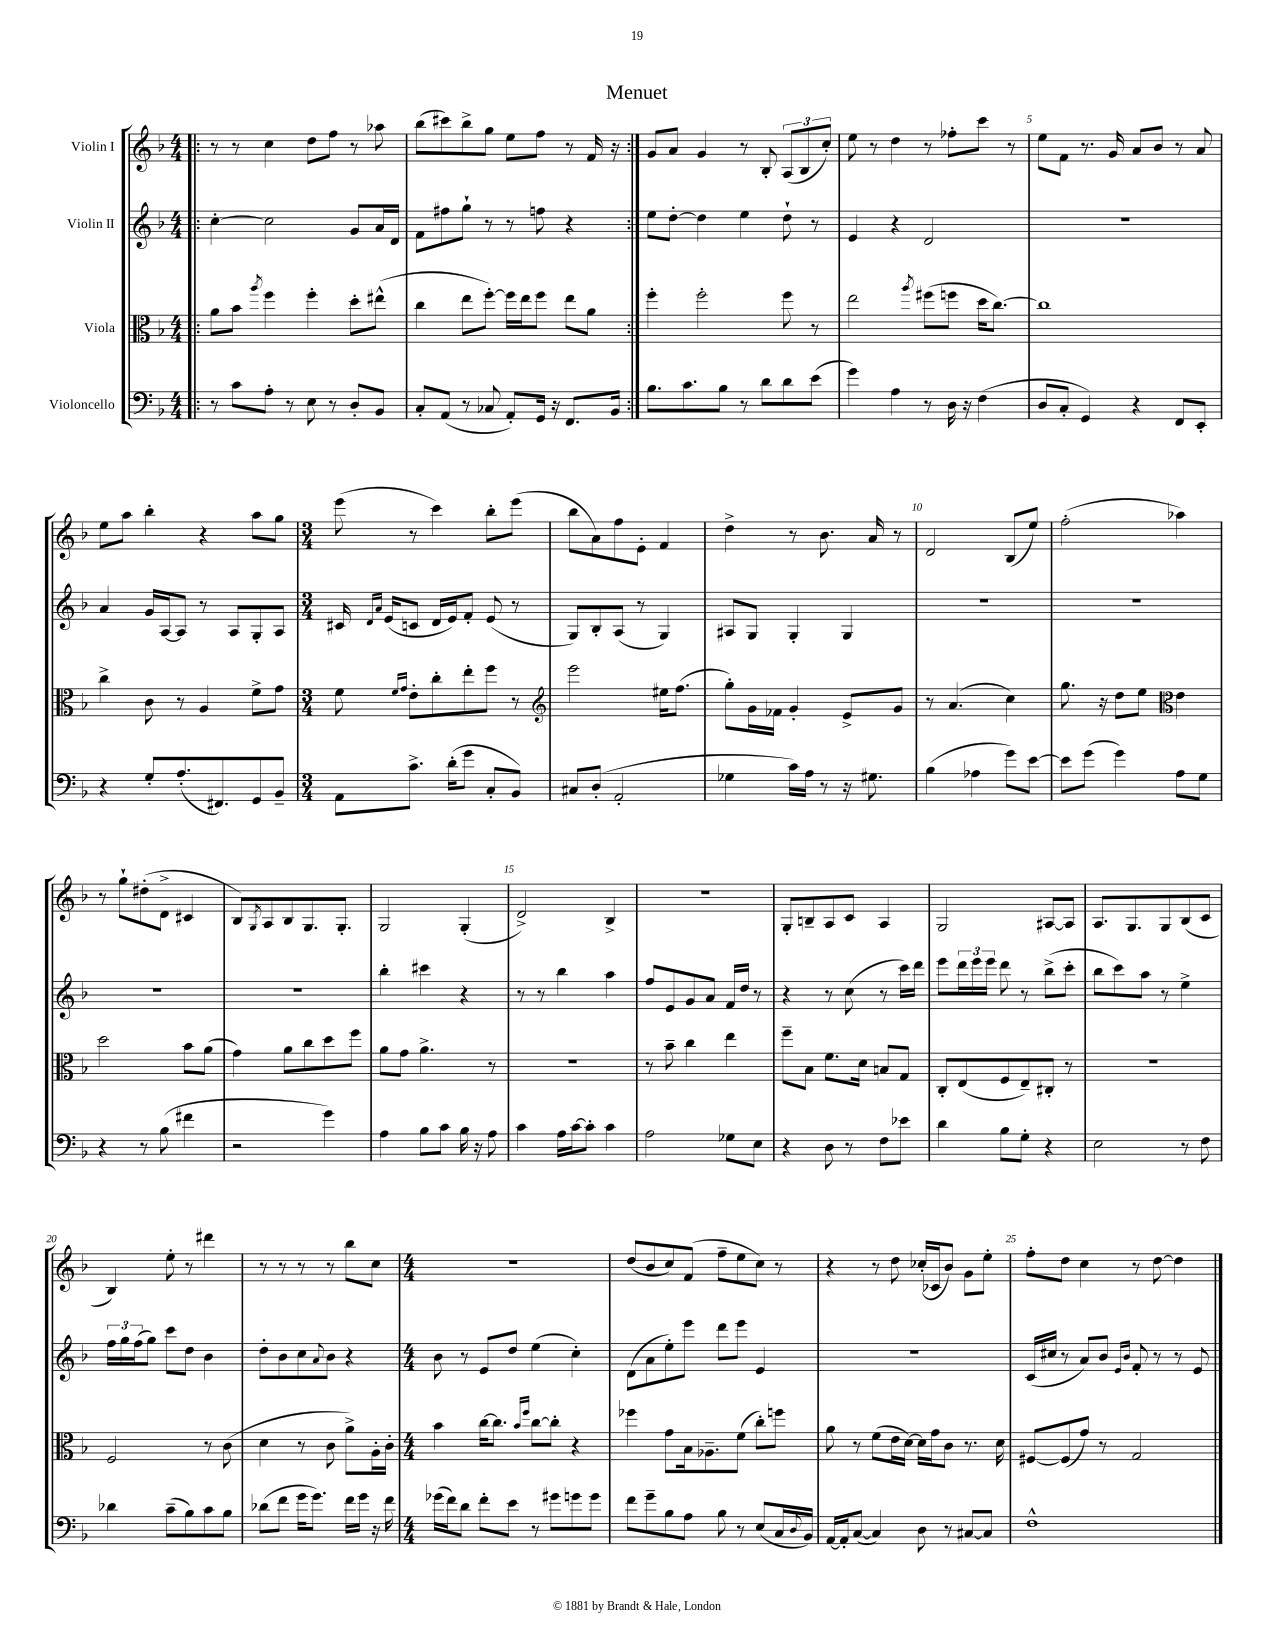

**kern	**kern	**kern	**kern
*staff4	*staff3	*staff2	*staff1
*clefF4	*clefC3	*clefG2	*clefG2
*k[b-]	*k[b-]	*k[b-]	*k[b-]
*M4/4	*M4/4	*M4/4	*M4/4
=!|:	=!|:	=!|:	=!|:
8r	8a	[4cc'	8r
8c	8b-	.	8r
.	8qaa	.	.
8A'	4ff	2cc]	4cc
8r	.	.	.
8E	4ff'	.	8dd
8r	.	.	8ff
8D'	8dd'	8g	8r
8BB-	(8ee#^^	16a	8aa-
.	.	16d	.
=	=	=	=
8C'	4cc	8f	(8bb-
(8AA	.	8ff#	8ccc#)
8r	8ee	8gg`	8bb-^
8C-	[8ff')	8r	8gg
8AA')	16ff]	8r	8ee
.	16ee	.	.
16GG	8ff	8ff	8ff
16r	.	.	.
8.FF	8ee	4r	8r
.	8a	.	16f
16BB-	.	.	16r
=:|!	=:|!	=:|!	=:|!
8.B-	4ff'	8ee	8g
.	.	[8dd'	8a
8.c	.	.	.
.	2ff'	4dd]	4g
8B-	.	.	.
8r	.	4ee	8r
8d	.	.	8B-'
8d	8ff	8dd`	(12A
.	.	.	12B-
(8e	8r	8r	.
.	.	.	12cc')
=	=	=	=
4g)	2ee	4e	8ee
.	.	.	8r
4A	.	4r	4dd
.	8qaa	.	.
8r	(8ff#	2d	8r
16D	8ff	.	8ff-'
16r	.	.	.
(4F	16dd	.	8ccc
.	[8.cc)	.	.
.	.	.	8r
=	=	=	=
8D	1cc]	1r	8ee
8C'	.	.	8f
4GG)	.	.	8.r
.	.	.	16g
4r	.	.	8a
.	.	.	8b-
8FF	.	.	8r
8EE'	.	.	8a
=	=	=	=
4r	4cc^	4a	8ee
.	.	.	8aa
8G'	8c	16g	4bb-'
.	.	[16A	.
(8.A'	8r	8A]	.
.	4A	8r	4r
8.FF#)	.	.	.
.	.	8A	.
8GG	8f^	8G'	8aa
8BB-~	8g	8A	8gg
=	=	=	=
*M3/4	*M3/4	*M3/4	*M3/4
8AA	8f	16c#	(8eee
.	.	16qqd	.
.	.	16qqa	.
.	.	(16e	.
.	16qqf	.	.
.	16qqg	.	.
8.c^	8e'	8c	8r
.	8cc'	16d	4ccc)
(16d'	.	16e)	.
8g	8ee'	8f'	.
8C'	8ff	(8e	8bb-'
8BB-)	8r	8r	(8eee
=	=	=	=
*	*clefG2	*	*
8C#	2eee	8G)	8bb-
(8D'	.	8B-'	8a)
2AA'	.	(8A	8ff
.	.	8r	8e'
.	16ee#	4G)	4f
.	(8.ff	.	.
=	=	=	=
4G-	8gg')	8A#	4dd^
.	16g	8G	.
.	16f-	.	.
16c)	4g'	4G'	8r
16A	.	.	.
8r	.	.	8.b-
16r	8e^	4G	.
8.G#	.	.	16a
.	8g	.	8r
=	=	=	=
(4B-	8r	2.r	2d
.	(4.a	.	.
4A-	.	.	.
8g)	4cc)	.	(8B-
[8e	.	.	8ee)
=	=	=	=
8e]	8.gg	2.r	(2ff'
(8g	.	.	.
.	16r	.	.
4g)	8dd	.	.
.	8ee	.	.
*	*clefC3	*	*
8A	4e	.	4aa-)
8G	.	.	.
=	=	=	=
4r	2dd	2.r	8r
.	.	.	8gg`
8r	.	.	(8dd#'
(8B-	.	.	8d^
4f#	8b-	.	4c#
.	(8a	.	.
=	=	=	=
2r	4g)	2.r	8B-)
.	.	.	8qG
.	.	.	8A
.	8a	.	8B-
.	8cc	.	8.G
4g)	8dd	.	.
.	.	.	8.G'
.	8ff	.	.
=	=	=	=
4A	8a	4bb-'	2G
.	8g	.	.
8B-	4.a^	4ccc#	.
8c	.	.	.
16B-	.	4r	(4G'
16r	.	.	.
8A	8r	.	.
=	=	=	=
4c	2.r	8r	2d^)
.	.	8r	.
16A	.	4bb-	.
[16c	.	.	.
8c']	.	.	.
4c	.	4aa	4B-^
=	=	=	=
2A	8r	8ff	2.r
.	8b-~	8e	.
.	4cc	8g	.
.	.	8a	.
8G-	4ee	16f	.
.	.	16dd	.
8E	.	8r	.
=	=	=	=
4r	8ff~	4r	8G'
.	8B-	.	8B~
8D	8.f	8r	8A
8r	.	(8cc	8c
.	16d	.	.
8F	8B	8r	4A
8e-	8G	16ccc)	.
.	.	16ddd	.
=	=	=	=
4d	8C'	8eee	2G
.	(8E	24ddd	.
.	.	24eee	.
.	.	24eee	.
8B-	8F	8ddd	.
8G'	8E~)	8r	.
4r	8C#'	(8bb-^	[8A#
.	8r	8ccc'	8A#]
=	=	=	=
2E	2.r	8bb-	8.A
.	.	8ccc)	.
.	.	.	8.G
.	.	8aa	.
.	.	8r	8G
8r	.	4ee^	(8B-
8F	.	.	8c
=	=	=	=
4d-	2F	24ff	4B-)
.	.	24gg	.
.	.	(24ff	.
.	.	8gg)	.
(8c~	.	8ccc	8ee'
8B-)	.	8dd	8r
8c	8r	4b-	4ddd#
8B-	(8c	.	.
=	=	=	=
(8d-	4d	8dd'	8r
8f	.	8b-	8r
16g	8r	8cc	8r
8.g)	.	.	.
.	.	8qqa	.
.	8c	8b-	8r
16f	8a^)	4r	8bb-
16g	.	.	.
16r	16A'	.	8cc
16f	16c'	.	.
=	=	=	=
*M4/4	*M4/4	*M4/4	*M4/4
(16g-	4b-	8b-	1r
16f)	.	.	.
8d	.	8r	.
8f'	[16cc	8e	.
.	8.cc]	.	.
8e	.	8dd	.
.	16qqb-	.	.
.	16qqff	.	.
8r	[8cc	(4ee	.
8g#	8cc']	.	.
8g	4r	4cc')	.
8g	.	.	.
=	=	=	=
8f	4ff-	(8d	(8dd
8g~	.	8a	8b-
8B-	8g	8ee')	8cc)
8A	16B-	8eee	(8f
.	8.A-~	.	.
8B-	.	8ddd	8ff~
8r	(8f	8eee	8ee
(8E	8cc')	4e	8cc)
16C	8ff	.	8r
8qqD	.	.	.
16BB-)	.	.	.
=	=	=	=
[16AA	8a	1r	4r
16AA']	.	.	.
([8C	8r	.	.
4C])	(8f	.	8r
.	16e	.	8dd
.	[16d)	.	.
8D	16d]	.	(16cc-'
.	16g	.	16c-
8r	8c	.	8b-)
[8C#	8.r	.	8g
8C#]	.	.	8ee'
.	16d	.	.
=	=	=	=
1F^^	[8F#	(16c	8ff'
.	.	16cc#	.
.	(8F#]	8r	8dd
.	8g)	8a)	4cc
.	8r	8b-	.
.	.	16qqe	.
.	.	16qqb-	.
.	2G	8f'	8r
.	.	8r	[8dd
.	.	8r	4dd]
.	.	8e	.
==	==	==	==
*-	*-	*-	*-
